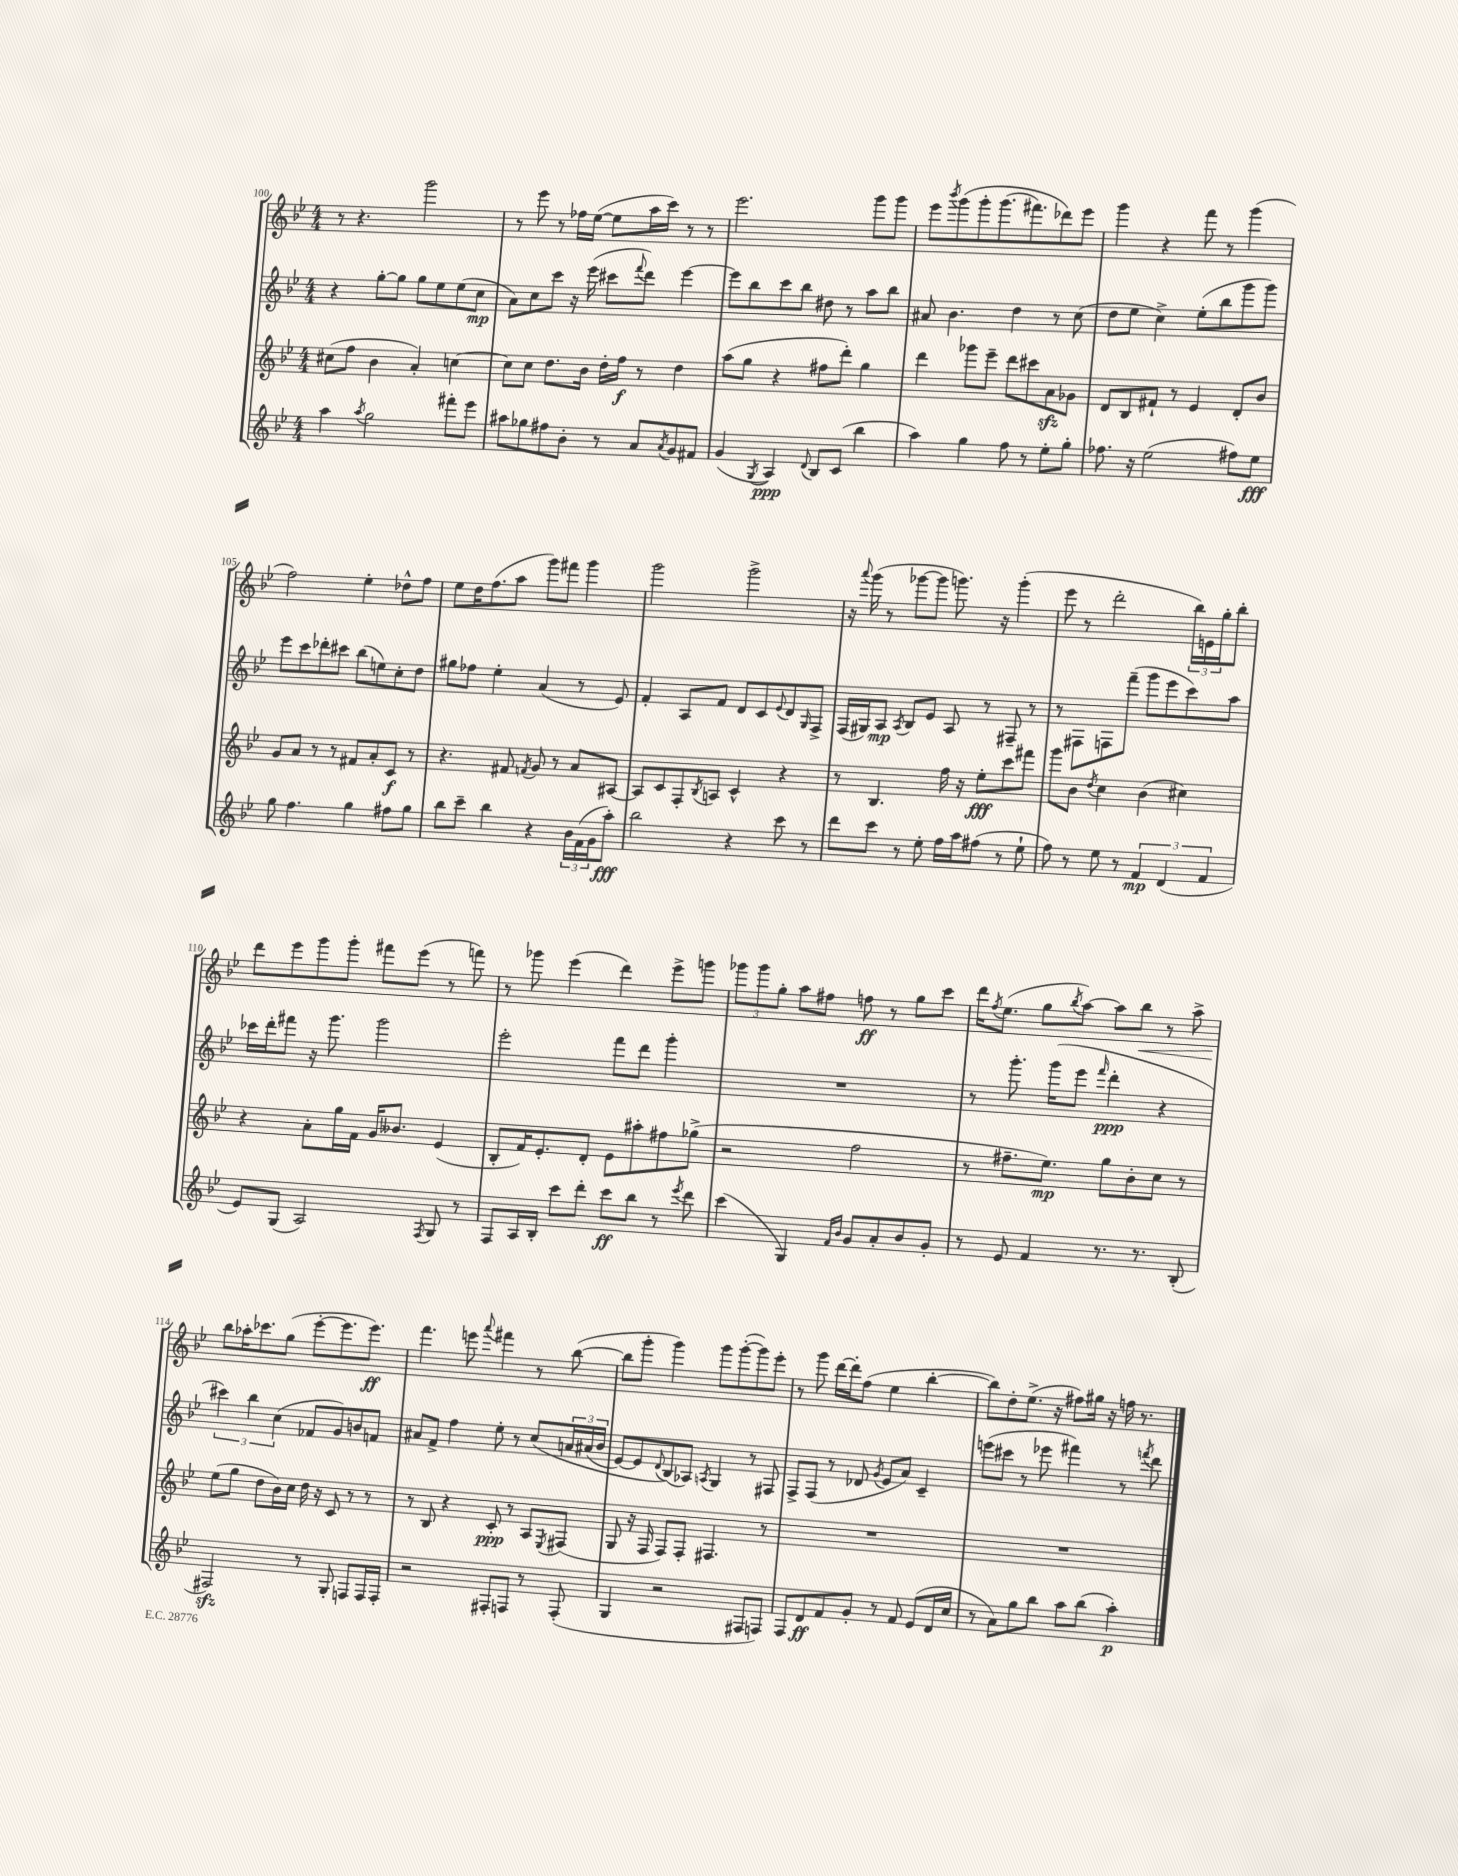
<<
\new StaffGroup <<
\new Staff = "s0" {
    \clef treble \key bes \major \numericTimeSignature \time 4/4
    r8 r4. g'''2 |
    r8 ees'''8 r8 fes''16 ees''16~( ees''8 a''16 c'''16) r8 r8 |
    ees'''2. g'''8 g'''8 |
    ees'''8 \acciaccatura { bes'''8 } g'''8\( g'''8-. g'''8.( fis'''8.) des'''8\) ees'''8 |
    g'''4 r4 f'''8 r8 g'''4( |
    f''2) ees''4-. des''8-^ f''8 |
    ees''8 d''16 f''8.( a''8 g'''8) fis'''8 g'''4 |
    g'''2 g'''2-> |
    r16 \appoggiatura { a'''8 } g'''16( r8 ges'''8~ ges'''8 g'''8.) r16 g'''4-.( |
    ees'''8 r8 d'''2-. \tuplet 3/2 { bes''16) e'16 g''16-. } bes''8-. |
    d'''8 ees'''8 g'''8 g'''8-. fis'''8 ees'''8( r8 f'''8) |
    r8 ges'''8 ees'''4( d'''4) ees'''8-> g'''8 |
    \tuplet 3/2 { ges'''8 ges'''8 g''8-. } a''8 fis''8 f''8\ff r8 g''8 c'''8 |
    d'''16 \acciaccatura { f''8 } ees''8.( g''8 \acciaccatura { bes''8 } a''8~) a''8 bes''8\< r8 a''8-> |
    bes''8\! aes''16-. ces'''8. g''8( ees'''8~-. ees'''8. ees'''8.\ff) |
    f'''4. e'''8 \appoggiatura { a'''8 } fis'''4 r8 bes''8~( |
    bes''8 g'''8-. g'''4) g'''8 g'''8~-.( g'''8) ees'''8-. |
    r8 g'''8 d'''16~ d'''16-. f''8( ees''4 bes''4~-. |
    bes''8) d''8-. ees''8.->( r16 fis''8) gis''16 r16 f''16 r8. \bar "|." |
}
\new Staff = "s1" {
    \clef treble \key bes \major \numericTimeSignature \time 4/4
    r4 g''8~-. g''8 g''8 ees''8 ees''8( c''8\mp |
    a'8) c''8 c'''8 r16 ees'''16( cis'''8 \appoggiatura { f'''8 } d'''8) ees'''4~ |
    ees'''8 bes''8 c'''8 bes''8 dis''8 r8 a''8 bes''8 |
    ais'8 bes'4. d''4 r8 c''8( |
    d''8 ees''8 c''4->) ees''8-.( bes''8 g'''8 g'''8) |
    ees'''8 c'''8 des'''8-. cis'''8 bes''8( e''8) c''8-. d''8 |
    gis''8 fes''8 ees''4-. a'4( r8 ees'8) |
    f'4-. a8 f'8 d'8 c'8 \appoggiatura { ees'8 } d'8 \grace { g16 } f8-> |
    f16( gis16) a8\mp \acciaccatura { a8 } bes8 ees'8 a8 r8 fis8-- r8 |
    r8 fis8 f8 f'''8--( g'''8 ees'''8 c'''8) a''8 |
    ces'''16 d'''16-. fis'''8 r16 g'''8. g'''2 |
    ees'''2-. f'''8 d'''8 g'''4-. |
    R1 |
    r8 g'''8.-. g'''16( ees'''8 \grace { f'''16 } d'''4-.\ppp r4 |
    \tuplet 3/2 { cis'''4) bes''4 c''4( } fes'8 g'8) b'8 f'8 |
    ais'8 f'8-> f''4 ees''8-. r8 c''8\( \tuplet 3/2 { a'16 ais'16( bes'16 } |
    ees'8~) ees'8 \appoggiatura { d'8 } bes8(\) aes8) \acciaccatura { a8 } g4 r8 fis8 |
    f8-> f8( r8 des'8 \acciaccatura { g'8 } ees'8 a'8) c'4-- |
    e'''8( cis'''8 r8 ees'''8 fis'''4) r8 \acciaccatura { f'''8 } d'''8 \bar "|." |
}
\new Staff = "s2" {
    \clef treble \key bes \major \numericTimeSignature \time 4/4
    cis''8( f''8 bes'4 a'4-.) c''4~ |
    c''8 c''8 d''8. bes'16 d''16-. f''16\f r8 d''4 |
    a''8( g''8 r4 fis''8 d'''8-.) g''4 |
    d'''4 ges'''8 ees'''8-- d'''8 cis'''8 a'8\sfz ges'8 |
    d'8 bes8 fis'8-! r8 ees'4 d'8-. bes'8 |
    g'8 a'8 r8 r8 fis'8 a'8-. c'8\f r8 |
    r4. fis'8 \acciaccatura { f'8 } g'8 r8 a'8 ais8~ |
    ais8 c'8 f8-. \acciaccatura { bes8 } a8 c'4-^ r4 |
    r8 bes4. f''16 r16 ees''8-.\fff c'''8 fis'''8 |
    g'''8 bes'8 \acciaccatura { d''8 } c''4 bes'4( cis''4) |
    r4 a'8-. g''16 f'16 g'16 beses'8. ees'4( |
    bes8-. f'16) ees'8.-. d'8-. ees'8 ais''8-. fis''8 ges''8->( |
    r2 f''2 |
    r8 fis''8.-- ees''8.\mp) g''8 bes'8-. c''8 r8 |
    ees''8( g''8 d''8 bes'16) c''16 d''16 r16 c'8 r8 r8 |
    r8 bes8 r4 c'8-.\ppp r8 a8 \acciaccatura { ees8 } fis8( |
    g8 r16 f16 f8) f8-. fis4. r8 |
    R1 |
    R1 \bar "|." |
}
\new Staff = "s3" {
    \clef treble \key bes \major \numericTimeSignature \time 4/4
    a''4 \acciaccatura { a''8 } g''2 fis'''8-. ees'''8 |
    ais''8 ges''8 fis''8 bes'8-. r8 a'8 \acciaccatura { a'8 } g'8 fis'8 |
    g'4( \acciaccatura { g8 } a4\ppp) \appoggiatura { d'8 } bes8 c'8( bes''4 |
    a''4) g''4 f''8 r8 ees''8-. g''8-. |
    fes''8. r16 ees''2( fis''8) ees''8\fff |
    g''8 f''4. g''4 fis''8 g''8 |
    bes''8 c'''8-- bes''4 r4 \tuplet 3/2 { bes'16 f'16( g'16 } a''8-.\fff) |
    bes''2 r4 c'''8 r8 |
    d'''8 c'''8 r8 ees''8-. f''16 a''16 fis''8( r8 ees''8-! |
    f''8) r8 ees''8 r8 \tuplet 3/2 { f'4\mp d'4( f'4 } |
    ees'8) g8( a2) \acciaccatura { f8 } g8 r8 |
    f8 a16 bes16-. c'''8 d'''8-. c'''8\ff bes''8 r8 \acciaccatura { ees'''8 } d'''8 |
    c'''4( g4) \grace { f'16 bes'16 } g'8 a'8-. bes'8 g'8-. |
    r8 ees'8 f'4 r8. r8. bes8-.( |
    fis2\sfz) r8 g8-. f8 f16 f16-. |
    r2 fis8-. f8 r8 f8-.( |
    g4 r2 fis8 f8) |
    f8 d'8\ff f'8 g'8-. r8 f'8 ees'8( d'16 c''16 |
    r8 a'8) g''8 bes''8 a''8 bes''8( a''4-.\p) \bar "|." |
}
>>
>>
\layout { \context { \Score currentBarNumber = #100 } }
